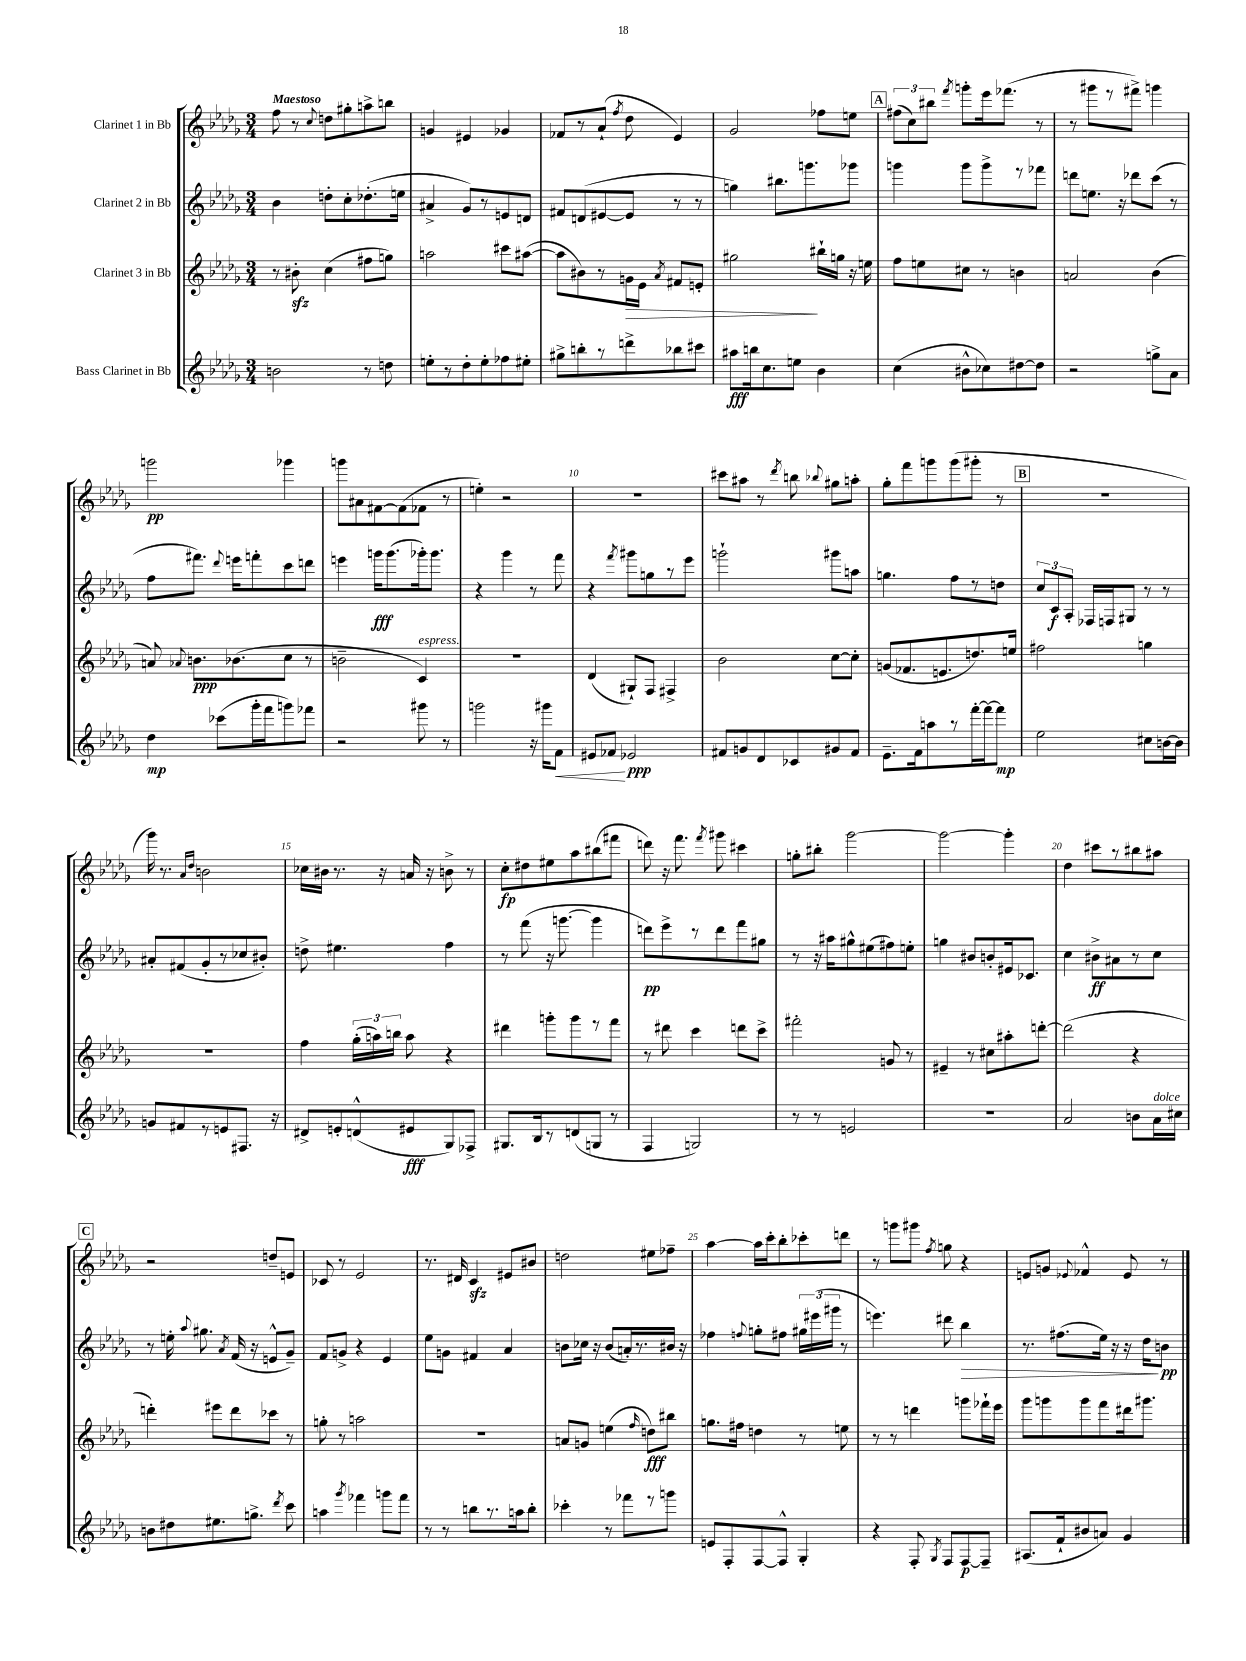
<<
\new StaffGroup <<
\new Staff = "s0" \with { instrumentName = "Clarinet 1 in Bb" } {
    \clef treble \key des \major \numericTimeSignature \time 3/4 \tempo "Maestoso"
    \autoBeamOff f''8 r8 \appoggiatura { c''8 } d''8[ gis''8-. a''8-> b''8] |
    g'4 eis'4 ges'4 |
    fes'8[ r8 aes'8]-!( \acciaccatura { f''8 } des''8 ees'4) |
    ges'2 fes''8[ e''8] |
    \mark \markup { \box "A" } \tuplet 3/2 { fis''8[( c''8) bis''8] } \acciaccatura { f'''8 } g'''8[-. ees'''16 fes'''8.]( r8 |
    r8 gis'''8[ r8 fis'''8]->) g'''4 |
    g'''2\pp ges'''4 |
    g'''8[ ais'8 fis'8~ fis'8( fes'8] r8 |
    e''4-.) r2 |
    R2. |
    cis'''8[ ais''8] r8 \acciaccatura { des'''8 } b''8 \appoggiatura { bes''8 } gis''8[ a''8]-. |
    ges''8[-. f'''8 g'''8 g'''8( gis'''8]-. r8 |
    \mark \markup { \box "B" } R2. |
    ges'''16) r8. \grace { aes'16[ des''16] } b'2 |
    ces''16[ bis'16] r8. r16 a'16 r16 b'8-> r8 |
    c''8[-.\fp dis''8 eis''8 aes''8 bis''8( fis'''8] |
    d'''8) r16 f'''8. \acciaccatura { f'''8 } gis'''8 cis'''4 |
    g''8[-. bis''8]-. ges'''2~ |
    ges'''2~ ges'''4-. |
    des''4 cis'''8[ r8 bis''8 ais''8] |
    \mark \markup { \box "C" } r2 d''8[-- e'8] |
    ces'8 r8 ees'2 |
    r8. dis'16 c'4\sfz eis'8[ bis'8] |
    d''2 eis''8[ fes''8]-- |
    aes''4~ aes''16[ c'''16-. bes''8-. ces'''8-. d'''8] |
    r8 g'''8[ gis'''8] \acciaccatura { f''8 } g''8 r4 |
    e'8[ g'8] \appoggiatura { ees'8 } fes'4-^ ees'8 r8 \bar "|." |
}
\new Staff = "s1" \with { instrumentName = "Clarinet 2 in Bb" } {
    \clef treble \key des \major \numericTimeSignature \time 3/4
    \autoBeamOff bes'4 d''8[-. c''8-. des''8.-.( e''16] |
    ais'4-> ges'8[) r8 e'8 d'8] |
    fis'8[ d'8( eis'8~ eis'8] r8 r8 |
    g''4) bis''8.[ g'''8. ges'''8] |
    \mark \markup { \box "A" } g'''4 g'''8[ g'''8-> r8 fes'''8] |
    d'''8[ e''8.] r16 des'''8[ c'''8]( r8 |
    f''8[ fis'''8.]) \appoggiatura { des'''8 } e'''16[ f'''8-. c'''8 d'''8] |
    e'''4 g'''16[\fff g'''8.( ges'''16-.) ges'''8.] |
    r4 ges'''4 r8 f'''8 |
    r4 \acciaccatura { f'''8 } gis'''8[ g''8 r8 ees'''8] |
    g'''2-! gis'''8[ a''8] |
    g''4. f''8[ r8 d''8] |
    \mark \markup { \box "B" } \tuplet 3/2 { c''8[ c'8\f aes8]-. } fes16[ f16 gis8] r8 r8 |
    ais'8[-. fis'8( ges'8-. r8 ces''8 bis'8]-.) |
    d''8-> eis''4. f''4 |
    r8 f'''8( r16 g'''8.~ g'''4 |
    d'''8[\pp) ees'''8-> r8 d'''8 f'''8 gis''8] |
    r8 r16 ais''16[ gis''8-^ eis''8( fis''8) e''8]-. |
    g''4 bis'8[ b'8-. eis'16 ces'8.] |
    c''4 bis'8[->\ff ais'8 r8 c''8] |
    \mark \markup { \box "C" } r8 e''16-. \appoggiatura { aes''8 } gis''8. \acciaccatura { aes'8 } f'16( r16 e'8[-^ ges'8]--) |
    f'8[ g'8]-> r4 ees'4 |
    ees''8[ g'8] fis'4 aes'4 |
    b'8[ ces''16] r16 b'8[( a'16-.) r8. bis'16] r16 |
    fes''4 \appoggiatura { f''8 } g''8[-. fis''8] \tuplet 3/2 { gis''16[ eis'''16( gis'''16] } r8 |
    e'''4.) dis'''8 bes''4\> |
    r8. fis''8.[( ees''16]) r16 r16 des''16[\! b'8]\pp \bar "|." |
}
\new Staff = "s2" \with { instrumentName = "Clarinet 3 in Bb" } {
    \clef treble \key des \major \numericTimeSignature \time 3/4
    \autoBeamOff r8 bis'8-.\sfz c''4( fis''8[ g''8]) |
    a''2 cis'''8[ ais''8]~( |
    ais''8[ bis'8) r8 g'16\> ees'16] \acciaccatura { aes'8 } fis'8[ e'8]-. |
    gis''2\! bis''16[-! g''16] r16 e''16 |
    \mark \markup { \box "A" } f''8[ e''8 cis''8] r8 b'4 |
    a'2 bes'4( |
    a'8) \appoggiatura { aes'8 } b'8.[\ppp bes'8.( c''8] r8 |
    b'2-- c'4^\markup { \italic "espress." }) |
    R2. |
    des'4( gis8[-!) f8] fis4-> |
    bes'2 c''8[~ c''8]-. |
    g'8[( fes'8. e'8. d''8.) e''16] |
    \mark \markup { \box "B" } fis''2 g''4 |
    R2. |
    f''4 \tuplet 3/2 { ges''16[-.( a''16) b''16] } a''8 r4 |
    dis'''4 g'''8[-. g'''8 r8 f'''8] |
    r8 dis'''8 c'''4 d'''8[ c'''8]-> |
    fis'''2-. g'8 r8 |
    eis'4-- r8 cis''8[ ais''8-. d'''8]~-. |
    d'''2( r4 |
    \mark \markup { \box "C" } d'''4-.) eis'''8[ d'''8 ces'''8] r8 |
    g''8-. r8 a''2 |
    R2. |
    a'8[ g'8] e''4( \grace { f''16 } d''8[\fff) bis''8] |
    g''8.[ fis''16] d''4 r8 e''8 |
    r8 r8 d'''4 g'''8[ fes'''16-! ees'''16] |
    ges'''8[ g'''8 g'''8 f'''8 dis'''16 gis'''8.] \bar "|." |
}
\new Staff = "s3" \with { instrumentName = "Bass Clarinet in Bb" } {
    \clef treble \key des \major \numericTimeSignature \time 3/4
    \autoBeamOff b'2 r8 d''8 |
    e''8[-. r8 des''8-. e''8-. fes''8 eis''8]-. |
    gis''8[-> b''8-. r8 d'''8-> bes''8 cis'''8] |
    ais''8[\fff b''16 c''8. e''8] bes'4 |
    \mark \markup { \box "A" } c''4( bis'8[-^ ces''8) dis''8~ dis''8] |
    r2 g''8[-> aes'8] |
    des''4\mp ces'''8[( ges'''16-. f'''16 g'''8) fes'''8] |
    r2 gis'''8 r8 |
    g'''2 r16 gis'''16[ f'8]\< |
    eis'8[ fes'8]\! ees'2\ppp |
    fis'8[ g'8 des'8 ces'8 gis'8 fis'8] |
    ees'8.[-- f'16 a''8 r8 f'''16~-. f'''16~ f'''8]\mp |
    \mark \markup { \box "B" } ees''2 cis''8[ b'16~ b'16] |
    g'8[ fis'8 r8 e'8 fis8.] r16 |
    dis'8[-> e'8-. d'8-^( eis'8\fff ges8) fes8]-> |
    gis8.[ bes16 r8 d'8( g8] r8 |
    f4 g2) |
    r8 r8 e'2 |
    R2. |
    aes'2 b'8[ aes'16^\markup { \italic "dolce" } cis''16] |
    \mark \markup { \box "C" } b'8[ dis''8 eis''8. g''8.]-> \acciaccatura { des'''8 } c'''8 |
    a''4 \acciaccatura { ges'''8 } fes'''4 g'''8[ fes'''8] |
    r8 r8 b''8[ r8. a''16 b''8]-. |
    ces'''4-. r8 fes'''8[ r8 g'''8] |
    e'8[ f8-. f8~ f8]-^ ges4-. |
    r4 f8-. \acciaccatura { ges8 } f8[ f8~\p f8]-- |
    ais8.[( f'16-! bis'8 a'8]) ges'4 \bar "|." |
}
>>
>>
\layout { \context { \Score \override BarNumber.break-visibility = ##(#f #t #t) barNumberVisibility = #(every-nth-bar-number-visible 5) } }
